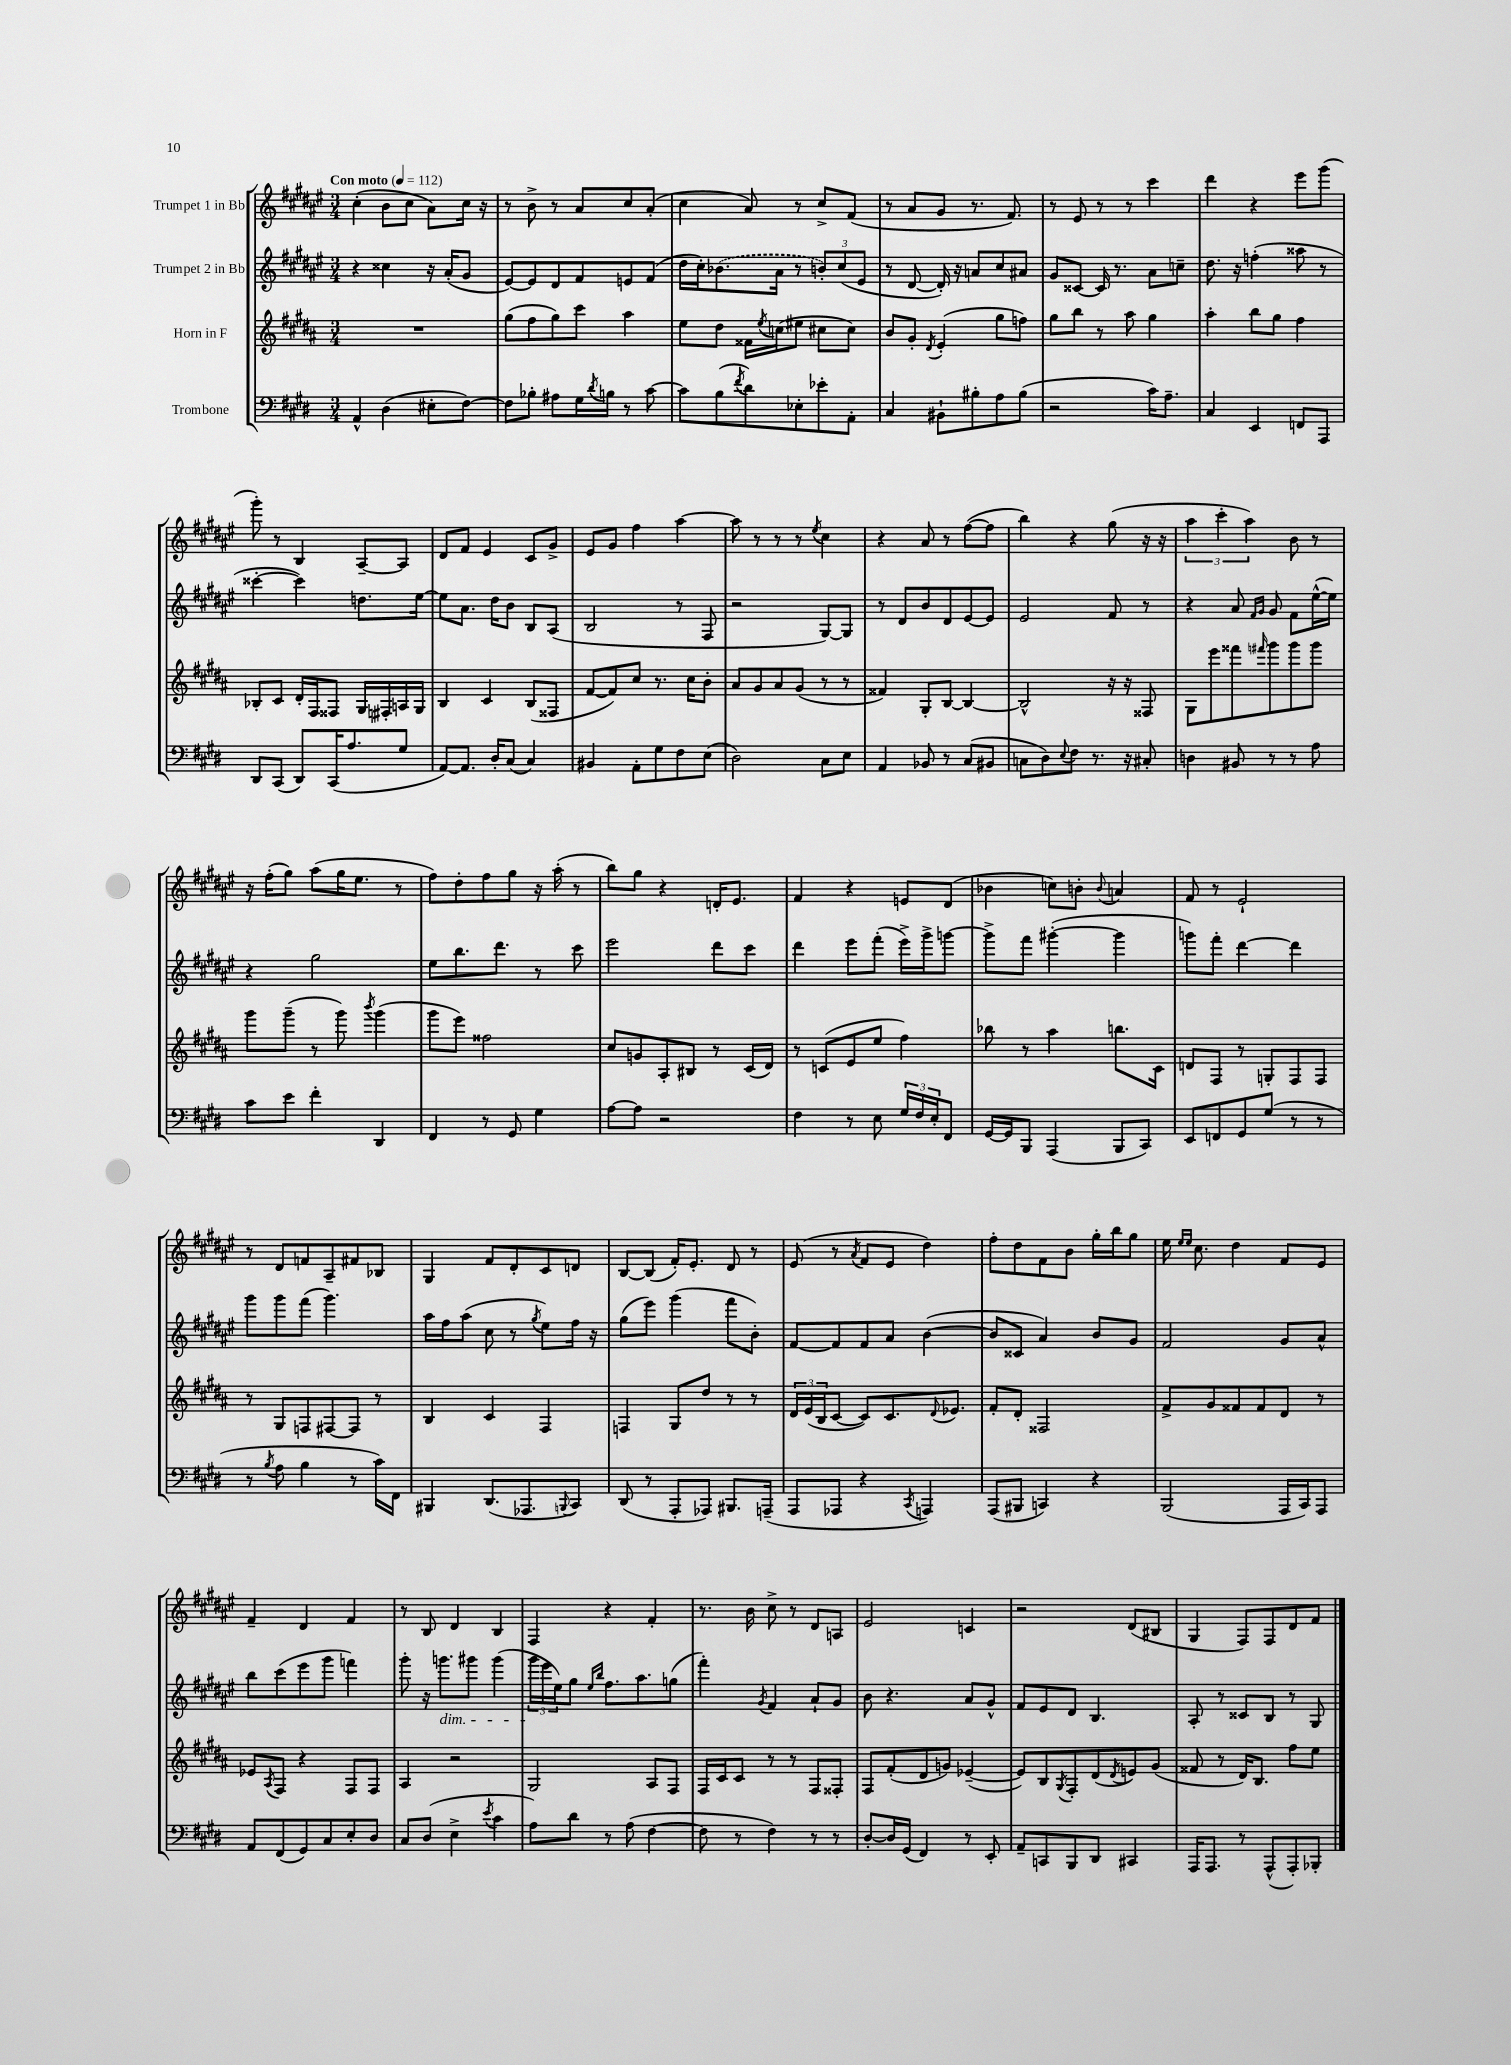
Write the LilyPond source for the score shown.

<<
\new StaffGroup <<
\new Staff = "s0" \with { instrumentName = "Trumpet 1 in Bb" } {
    \clef treble \key fis \major \numericTimeSignature \time 3/4 \tempo "Con moto" 4 = 112
    cis''4-.( b'8 cis''8 ais'8) cis''16 r16 |
    r8 b'8-> r8 ais'8 cis''8 ais'8-.( |
    cis''4 ais'8) r8 cis''8-> fis'8( |
    r8 ais'8 gis'8 r8. fis'8.) |
    r8 eis'8 r8 r8 cis'''4 |
    dis'''4 r4 eis'''8 gis'''8( |
    gis'''8-.) r8 b4 ais8~-- ais8 |
    dis'8 fis'8 eis'4 cis'8 gis'8-> |
    eis'8 gis'8 fis''4 ais''4~ |
    ais''8 r8 r8 r8 \acciaccatura { eis''8 } cis''4 |
    r4 ais'8 r8 fis''8~( fis''8 |
    b''4) r4 gis''8( r16 r16 |
    \tuplet 3/2 { ais''4 cis'''4-. ais''4) } b'8 r8 |
    r16 fis''16-.( gis''8) ais''8( gis''16 eis''8. r8 |
    fis''8) dis''8-. fis''8 gis''8 r16 ais''16-.( r8 |
    b''8) gis''8 r4 d'16-. eis'8. |
    fis'4 r4 e'8 dis'8( |
    bes'4 c''8) b'8-. \appoggiatura { b'8 } a'4 |
    fis'8 r8 eis'2-! |
    r8 dis'8 f'8 ais8-- fis'8 bes8 |
    gis4 fis'8 dis'8-. cis'8 d'8 |
    b8~ b8( fis'16-.) eis'8.-. dis'8 r8 |
    eis'8( r8 \acciaccatura { ais'8 } fis'8 eis'8 dis''4) |
    fis''8-. dis''8 fis'8 b'8 gis''16-. b''16 gis''8 |
    eis''16 \grace { eis''16 eis''16 } cis''8. dis''4 fis'8 eis'8 |
    fis'4-- dis'4 fis'4 |
    r8 b8 dis'4 b4 |
    fis4 r4 fis'4-. |
    r8. b'16 cis''8-> r8 dis'8 a8 |
    eis'2 c'4 |
    r2 dis'8( bis8 |
    gis4 fis8) fis8 dis'8 fis'8 \bar "|." |
}
\new Staff = "s1" \with { instrumentName = "Trumpet 2 in Bb" } {
    \clef treble \key fis \major \numericTimeSignature \time 3/4
    r4 cisis''4 r16 ais'16-.( gis'8 |
    eis'8~) eis'8 dis'8 fis'8 e'8 fis'8( |
    dis''16 cis''16-.) \once \slurDashed bes'8.( ais'16 r8 \tuplet 3/2 { b'8-.) cis''8( eis'8 } |
    r8 dis'8~ dis'16-.) r16 a'8 cis''8 ais'8 |
    gis'8 cisis'8~ cisis'16 r8. ais'8 c''8-- |
    dis''8. r16 f''4-.( aisis''8 r8 |
    cisis'''4~-. cisis'''4) d''8. eis''16~ |
    eis''8 ais'8. dis''16 b'8 b8 ais8( |
    b2 r8 fis8 |
    r2 gis8~) gis8 |
    r8 dis'8 b'8 dis'8 eis'8~ eis'8 |
    eis'2 fis'8 r8 |
    r4 ais'8 \grace { fis'16 gis'16 } gis'8 fis'8 eis''16~-^( eis''16) |
    r4 gis''2 |
    eis''8 b''8. dis'''8. r8 cis'''8 |
    eis'''2 dis'''8 cis'''8 |
    dis'''4 eis'''8 fis'''8-.( eis'''16->) gis'''16-> g'''8~ |
    g'''8-> fis'''8 gis'''4~-.( gis'''4 |
    g'''8) fis'''8-. dis'''4~ dis'''4 |
    gis'''8 gis'''8 fis'''8( gis'''4.) |
    ais''16 fis''16 ais''8( cis''8 r8 \acciaccatura { gis''8 } eis''8) fis''16 r16 |
    gis''8( eis'''8) gis'''4( fis'''8 b'8-.) |
    fis'8~ fis'8 fis'8 ais'8 b'4~( |
    b'8 cisis'8 ais'4) b'8 gis'8 |
    fis'2 gis'8 ais'8-^ |
    b''8 cis'''8( eis'''8 gis'''8 f'''4) |
    gis'''8-. r16 g'''8.\dim gis'''8 gis'''4( |
    \tuplet 3/2 { gis'''16\! eis'''16 eis''16) } gis''8 \grace { eis''16 b''16 } fis''8. ais''8. g''8( |
    fis'''4-.) \acciaccatura { gis'8 } fis'4 ais'8-! gis'8 |
    b'8 r4. ais'8 gis'8-^ |
    fis'8 eis'8 dis'8 b4. |
    ais8-. r8 cisis'8 b8 r8 gis8 \bar "|." |
}
\new Staff = "s2" \with { instrumentName = "Horn in F" } {
    \clef treble \key b \major \numericTimeSignature \time 3/4
    R2. |
    gis''8( fis''8 gis''8) cis'''8 ais''4 |
    e''8 dis''8 fisis'16 \acciaccatura { e''8 } c''16( eis''8 cis''8 cis''8) |
    b'8 gis'8-. \acciaccatura { dis'8 } e'4-.( gis''8 f''8) |
    gis''8 b''8 r8 ais''8 gis''4 |
    ais''4-. b''8 gis''8 fis''4 |
    bes8-. cis'8 dis'16-. fis16 fisis8 gis16 fis16-. a16 gis16 |
    b4 cis'4 b8( fisis8 |
    fis'8~ fis'8) cis''8 r8. cis''16 b'8-. |
    ais'8 gis'8 ais'8 gis'8( r8 r8 |
    fisis'4) gis8-. b8~ b4~ |
    b2-^ r16 r16 fisis8 |
    gis8 e'''8 fisis'''8 \grace { fis'''16 } gis'''8 gis'''8 gis'''8 |
    gis'''8 gis'''8--( r8 gis'''8) \acciaccatura { b'''8 } gis'''4( |
    gis'''8 e'''8) fisis''2 |
    cis''8 g'8 ais8-. bis8 r8 cis'16( dis'16) |
    r8 c'8( e'8 e''8 fis''4) |
    bes''8 r8 ais''4 b''8. cis'16 |
    d'8 fis8 r8 g8-. fis8 fis8 |
    r8 gis8 f8 fis8~ fis8 r8 |
    b4 cis'4 fis4 |
    f4 gis8 dis''8 r8 r8 |
    \tuplet 3/2 { dis'16 e'16( b16 } cis'8~ cis'8) cis'8. \appoggiatura { dis'8 } ees'8. |
    fis'8-. dis'8-. fisis2 |
    fis'8-> gis'8 fisis'8 fisis'8 dis'8 r8 |
    ees'8 \acciaccatura { ais8 } fis8 r4 fis8 fis8 |
    ais4 r2 |
    gis2 ais8 fis8 |
    fis16 cis'16 cis'8 r8 r8 fis8 fisis8-. |
    fis8 fis'8-.( dis'8 g'8) ees'4~--( |
    ees'8) b8 \acciaccatura { gis8 } fis8-. dis'8( \acciaccatura { dis'8 } e'8) gis'8( |
    fisis'8 r8 dis'16) b8. fis''8 e''8 \bar "|." |
}
\new Staff = "s3" \with { instrumentName = "Trombone" } {
    \clef bass \key e \major \numericTimeSignature \time 3/4
    a,4-^ dis4( eis8-. fis8~) |
    fis8 bes8-. ais8 gis16 \acciaccatura { dis'8 } b16 r8 cis'8~ |
    cis'8 b8( \acciaccatura { fis'8 } dis'8) ees8-. ees'8-. a,8-. |
    cis4 bis,8-! bis8-. a8 bis8( |
    r2 cis'16) a8.-- |
    cis4 e,4 f,8 a,,8 |
    dis,8 cis,8( dis,8) cis,16( a8. gis8 |
    a,8~) a,8. dis16-. cis8( cis4) |
    bis,4 a,8-. gis8 fis8 e8( |
    dis2) cis8 e8 |
    a,4 bes,8 r8 cis8( bis,8 |
    c8 dis8) \appoggiatura { e8 } fis8 r8. r16 cis8-. |
    d4 bis,8 r8 r8 a8 |
    cis'8 e'8 fis'4-. dis,4 |
    fis,4 r8 gis,8 gis4 |
    a8~ a8 r2 |
    fis4 r8 e8 \tuplet 3/2 { gis16 fis16 e16-. } fis,8 |
    gis,16~ gis,16 b,,8 a,,4( b,,8 cis,8) |
    e,8 f,8 gis,8 gis8( r8 r8 |
    r8 \acciaccatura { b8 } a8 b4 r8 cis'16) fis,16 |
    bis,,4 dis,8.( aes,,8. \appoggiatura { b,,8 } cis,8) |
    dis,8( r8 a,,8-. aes,,8) bis,,8. a,,16--( |
    a,,8 aes,,8 r4 \acciaccatura { cis,8 } a,,4) |
    a,,8( bis,,8 c,4) r4 |
    b,,2( a,,16 cis,16) a,,8 |
    a,8 fis,8( gis,8) cis8 e8-. dis8 |
    cis8 dis8( e4-> \acciaccatura { e'8 } cis'4 |
    a8) dis'8 r8 a8( fis4~ |
    fis8 r8 fis4) r8 r8 |
    dis8~-. dis16 gis,16( fis,4) r8 e,8-. |
    a,8-- c,8 b,,8 dis,8 cis,4 |
    a,,16 a,,8. r8 a,,8-^( a,,8-.) bes,,8-. \bar "|." |
}
>>
>>
\layout { \context { \Score \remove "Bar_number_engraver" } }
